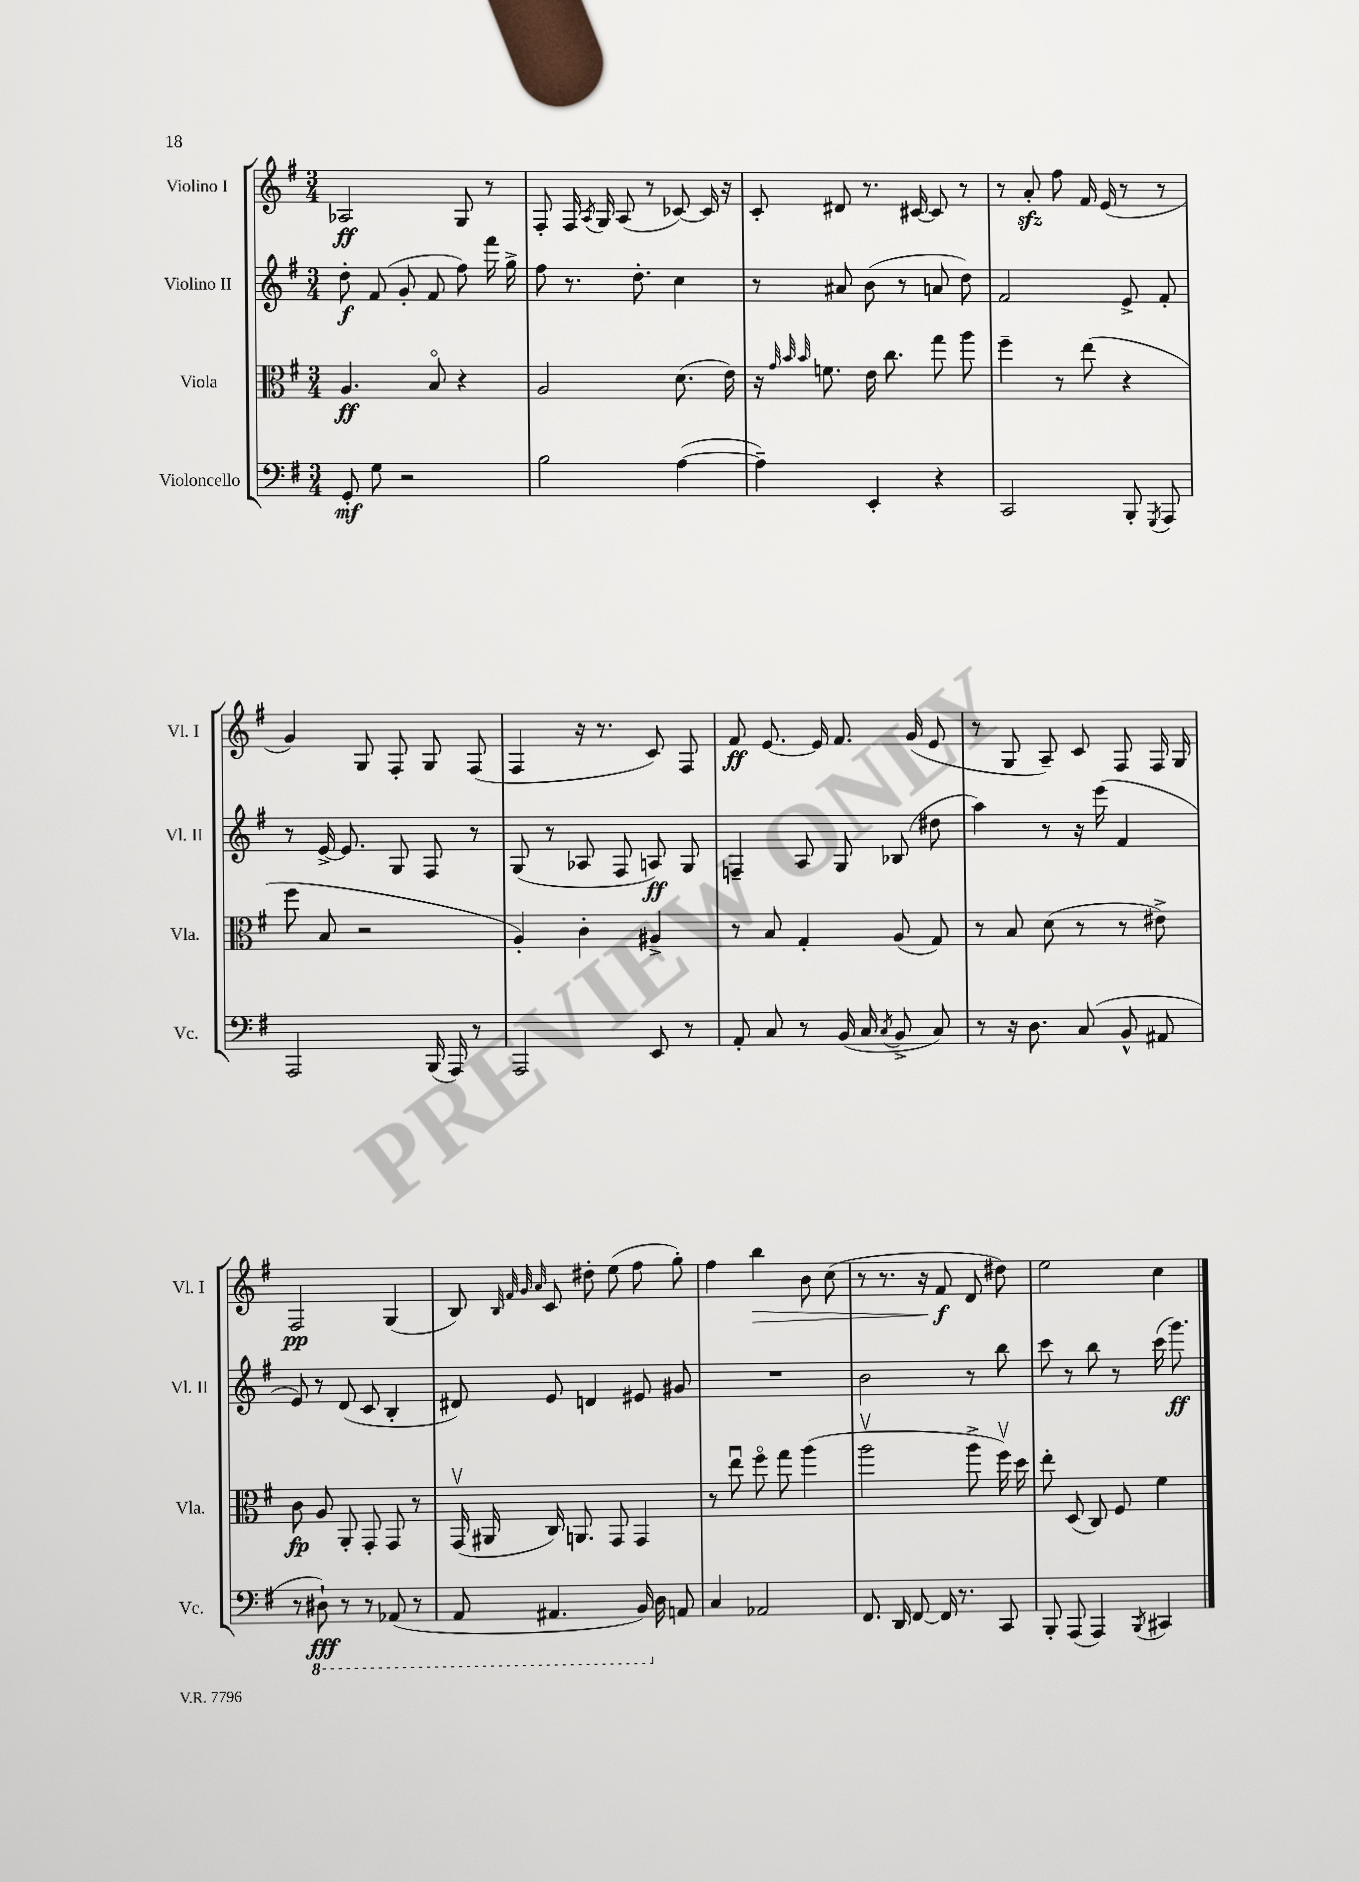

**kern	**kern	**kern	**kern
*staff4	*staff3	*staff2	*staff1
*clefF4	*clefC3	*clefG2	*clefG2
*k[f#]	*k[f#]	*k[f#]	*k[f#]
*M3/4	*M3/4	*M3/4	*M3/4
8GG'	4.A	8dd'	2A-
8G	.	(8f#	.
2r	.	8g'	.
.	8Bo	8f#	.
.	4r	8ff#)	8G
.	.	16fff#	8r
.	.	16gg^	.
=	=	=	=
2B	2A	8ff#	8F#'
.	.	8.r	16F#
.	.	.	8qA
.	.	.	16G
.	.	.	(8A
.	.	8.dd'	.
.	.	.	8r
([4A	(8.d	4cc	[8c-)
.	.	.	16c-]
.	16e)	.	16r
=	=	=	=
4A~])	16r	8r	8c'
.	32qqg	.	.
.	32qqb	.	.
.	32qqb	.	.
.	8.f	.	.
.	.	8a#	8d#
4EE'	16e	(8b	8.r
.	8.cc	.	.
.	.	8r	.
.	.	.	[16c#
4r	8gg	8a	8c#]
.	8aa	8dd)	8r
=	=	=	=
2CC	4ff#~	2f#	8r
.	.	.	8a'
.	8r	.	8ff#
.	(8ee	.	16f#
.	.	.	(16e
8BBB'	4r	8e^	8r
8qGGG	.	.	.
8AAA	.	8f#'	8r
=	=	=	=
2AAA	8ff#	8r	4g)
.	8B	[16e^	.
.	.	8.e]	.
.	2r	.	8G
.	.	8G	8F#'
(16BBB	.	8F#	8G
16AAA)	.	.	.
8r	.	8r	(8F#
=	=	=	=
2AAA	4A')	(8G	4F#
.	.	8r	.
.	4c'	8A-	16r
.	.	.	8.r
.	.	8F#	.
8EE	4A#^	8A)	8c)
8r	.	8G	8F#
=	=	=	=
8AA'	8r	4F~	8f#
8C	8B	.	[8.e
8r	4G'	8A	.
.	.	.	16e]
(16BB	.	8G	8.f#
16C	.	.	.
8qC	.	.	.
8BB^	(8A	(8B-	.
.	.	.	(16g
8C)	8G)	8dd#	8e
=	=	=	=
8r	8r	4aa)	8r
16r	8B	.	8G
8.D	.	.	.
.	(8d	8r	8A~)
(8C	8r	16r	8c
.	.	(16eee	.
8BB^^	8r	4f#	8F#
8AA#	8e#^)	.	16F#
.	.	.	16G
=	=	=	=
8r	8c	8e)	2F#
8DD#`)	8A	8r	.
8r	8AA'	(8d	.
8r	8GG'	8c	.
(8AAA-	8GG	4B'	(4G
8r	8r	.	.
=	=	=	=
8AAA	(16GGv	8d#)	8B)
.	16AA#	.	.
.	.	.	32qqB
.	.	.	32qqf#
.	.	.	32qqg
.	.	.	32qqa
4.AAA#	16C)	8e	8c
.	8.AA	.	.
.	.	4d	8dd#'
.	8GG	.	(8ee
16BBB)	4GG	8e#	8ff#
16D	.	.	.
8AA	.	8g#	8gg')
=	=	=	=
4C	8r	2.r	4ff#
.	8eeu	.	.
2AA-	8ff#o	.	4bb
.	8gg	.	.
.	(4aa	.	8b
.	.	.	(8cc
=	=	=	=
8.FF#	2aav	2b	8r
.	.	.	8.r
16DD	.	.	.
[8FF#	.	.	.
.	.	.	16r
16FF#]	.	.	8f#
8.r	.	.	.
.	8aa^	8r	8d
8CC	16ff#v)	8bb	8dd#)
.	16dd	.	.
=	=	=	=
8BBB'	8ee'	8ccc	2ee
(8AAA	(8D	8r	.
4AAA)	8C)	8bb	.
.	8F#	8r	.
8qBBB	.	.	.
4CC#	4f#	(16ccc	4cc
.	.	8.ggg)	.
==	==	==	==
*-	*-	*-	*-
